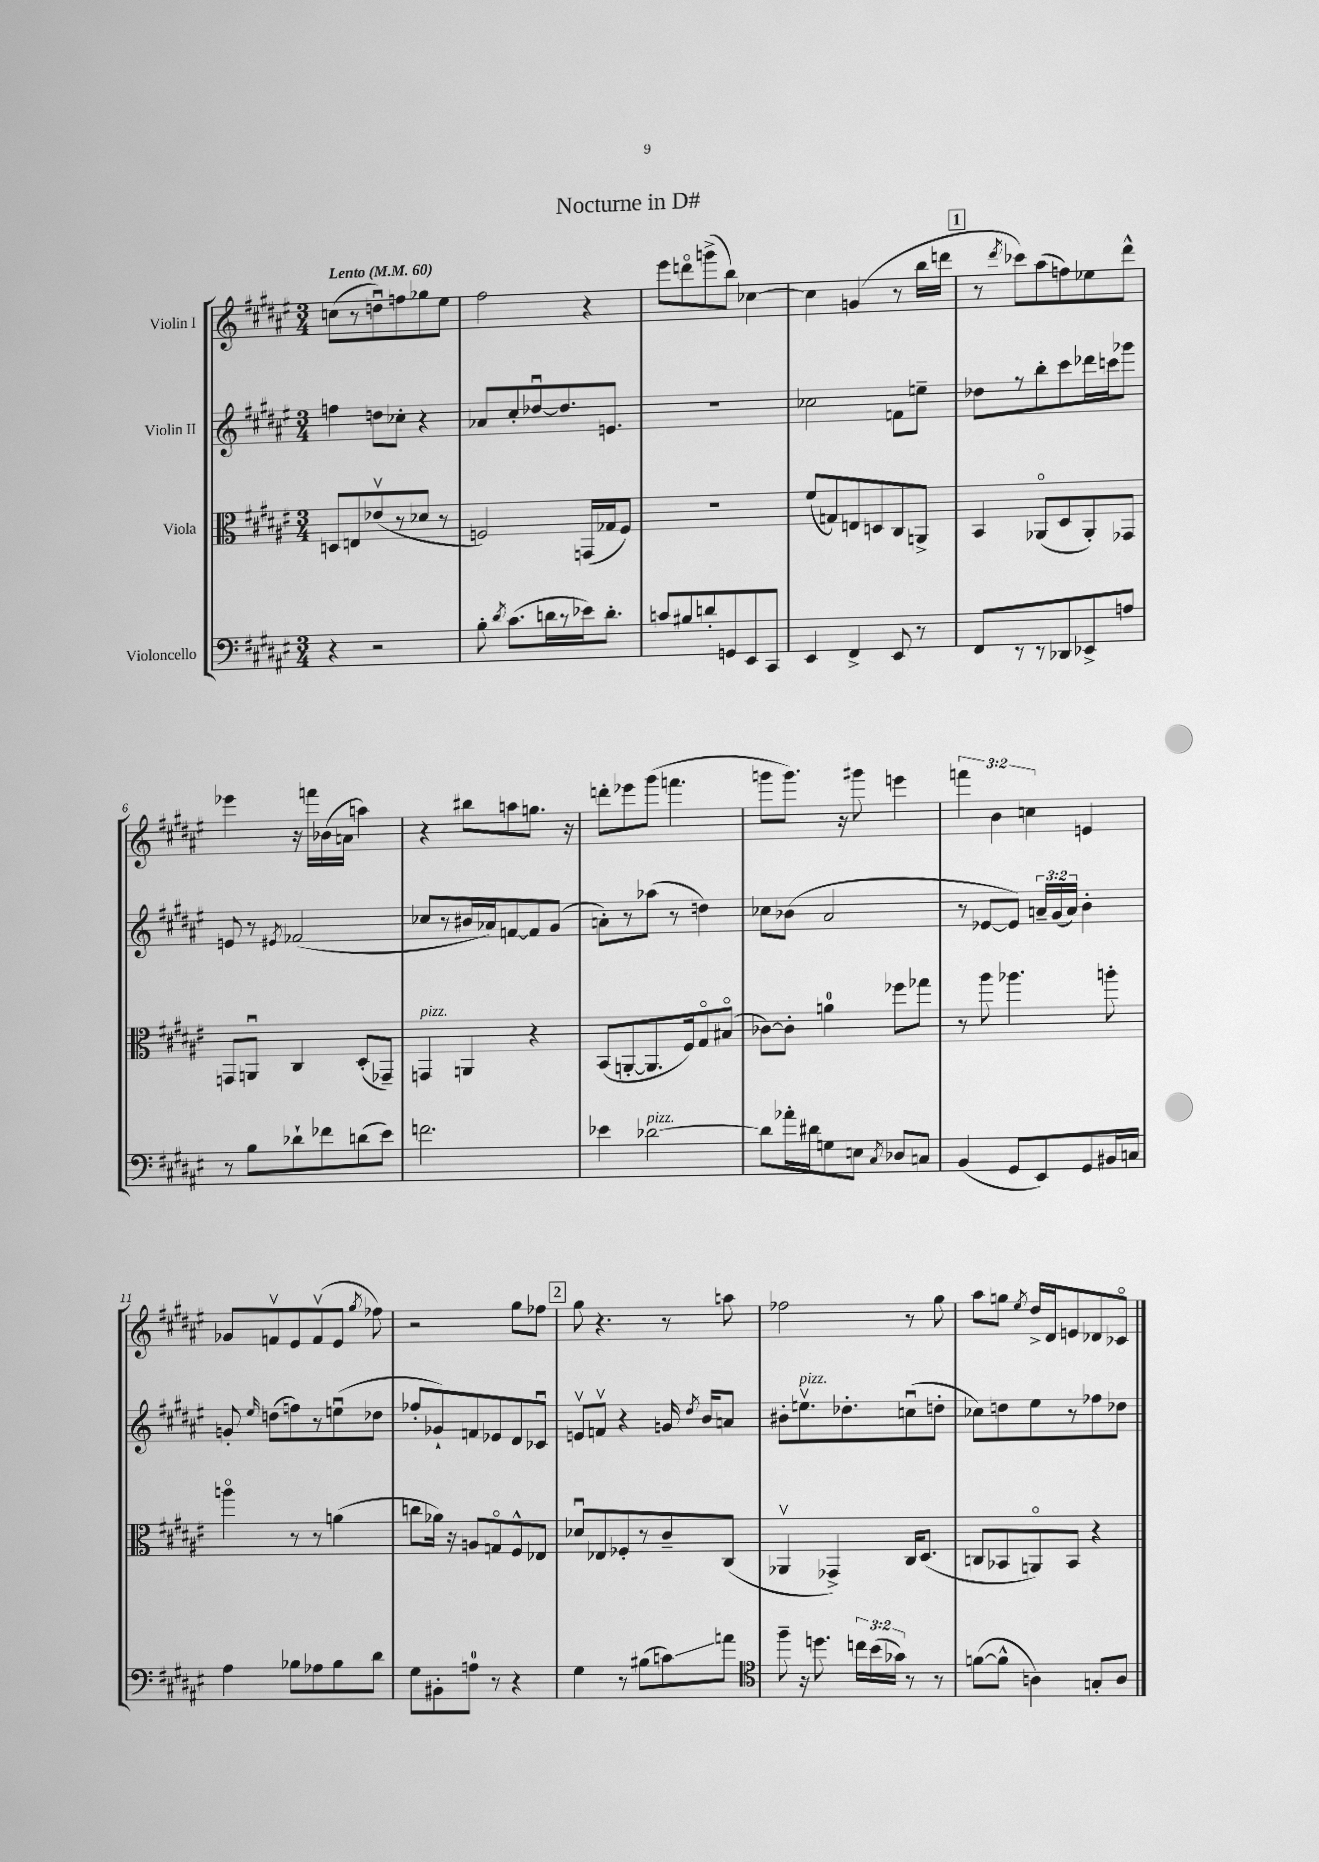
\header { title = "Nocturne in D#" }
<<
\new StaffGroup <<
\new Staff = "s0" \with { instrumentName = "Violin I" } {
    \clef treble \key fis \major \numericTimeSignature \time 3/4 \override Staff.TupletNumber.text = #tuplet-number::calc-fraction-text \tempo "Lento" 4 = 60
    \autoBeamOff c''8[( r8 d''8\downbow) f''8 ges''8 eis''8] |
    fis''2 r4 |
    eis'''8[ d'''8\flageolet g'''8->( b''8]) ces''4~ |
    ces''4 g'4( r8 b''16[ d'''16] |
    \mark \markup { \box "1" } r8 \acciaccatura { dis'''8 } ces'''8[) ais''8( f''8) ees''8 dis'''8]-^ |
    ees'''4 r16 f'''16[ bes'16( a'16] a''4) |
    r4 bis''8[ a''8 g''8.] r16 |
    d'''8[-. ees'''8 gis'''8]( f'''4. |
    g'''8[ g'''8.]) r16 gis'''8 e'''4 |
    \tuplet 3/2 { f'''4 b'4 c''4 } e'4 |
    ges'8[ f'8\upbow eis'8 f'8\upbow( eis'8] \acciaccatura { gis''8 } fes''8) |
    r2 gis''8[ fes''8] |
    \mark \markup { \box "2" } gis''8 r4. r8 a''8 |
    fes''2 r8 gis''8 |
    ais''8[ g''8] \acciaccatura { eis''8 } dis''16[-> dis'16 e'8 des'8 ces'8]\flageolet \bar "|." |
}
\new Staff = "s1" \with { instrumentName = "Violin II" } {
    \clef treble \key fis \major \numericTimeSignature \time 3/4 \override Staff.TupletNumber.text = #tuplet-number::calc-fraction-text
    \autoBeamOff f''4 d''8[ ces''8]-. r4 |
    aes'8[ cis''8-. des''8~\downbow des''8. e'8.] |
    R2. |
    ces''2 f'8[ e''8]-- |
    \mark \markup { \box "1" } des''8[ r8 b''8-. cis'''8 des'''16 c'''16 ges'''8] |
    e'8 r8 \acciaccatura { eis'8 } fes'2( |
    ces''8[ r8 bis'16 aes'16) f'8~ f'8 gis'8]( |
    a'8[-.) r8 aes''8]( r8 d''4) |
    ces''8[ bes'8]( ais'2 |
    r8 ees'8[~ ees'8]) \tuplet 3/2 { a'16[-- gis'16( a'16]) } b'4-. |
    g'8-. \grace { eis''16 } d''8[( f''8) r8 e''8\downbow( des''8] |
    fes''8[-. ges'8-!) f'8 ees'8 dis'8 ces'8]\downbow |
    \mark \markup { \box "2" } e'8[\upbow f'8]\upbow r4 g'16 \acciaccatura { dis''8 } b'16[ a'8] |
    bis'8[-. e''8.\upbow^\markup { \italic "pizz." } des''8.-. c''8\downbow( d''8]-. |
    ces''8[) d''8 eis''8 r8 fes''8 des''8] \bar "|." |
}
\new Staff = "s2" \with { instrumentName = "Viola" } {
    \clef alto \key fis \major \numericTimeSignature \time 3/4
    \autoBeamOff d8[ e8 ees'8\upbow( r8 des'8] r8 |
    f2) g,16[( ges16 f8]) |
    R2. |
    fis'8[( g8) e8 d8 cis8 a,8]-> |
    \mark \markup { \box "1" } b,4 aes,8[\flageolet( dis8 aes,8-.) ges,8] |
    g,8[ a,8]\downbow cis4 dis8[-.( ges,8]--) |
    g,4^\markup { \italic "pizz." } a,4 r4 |
    b,8[( a,8~-. a,8. fis16) gis8\flageolet bis8]\flageolet( |
    ces'8[~) ces'8]-. a'4-0 fes''8[ ges''8] |
    r8 ais''8 aes''4. a''8-. |
    a''4\flageolet r8 r8 a'4( |
    c''8[ aes'16]) r16 a8[ g8\flageolet fis8-^ ees8] |
    \mark \markup { \box "2" } des'8[\downbow ees8 fes8-. r8 cis'8-- cis8]( |
    aes,4\upbow ges,4->) cis16[ dis8.]( |
    c8[ bes,8 a,8\flageolet) bes,8] r4 \bar "|." |
}
\new Staff = "s3" \with { instrumentName = "Violoncello" } {
    \clef bass \key fis \major \numericTimeSignature \time 3/4 \override Staff.TupletNumber.text = #tuplet-number::calc-fraction-text
    \autoBeamOff r4 r2 |
    b8-. \acciaccatura { dis'8 } cis'8.[( d'16 r8 ees'16) d'8.]-. |
    c'8[ bis8 d'8-. g,8 eis,8 cis,8] |
    eis,4 fis,4-> eis,8 r8 |
    \mark \markup { \box "1" } fis,8[ r8 r8 des,8 ees,8-> a8] |
    r8 b8[ des'8-! fes'8 d'8( eis'8]) |
    f'2. |
    ees'4 des'2~^\markup { \italic "pizz." } |
    des'8[ aes'16-. dis'16 g8 e8] \acciaccatura { cis8 } des8[ c8] |
    b,4( gis,8[ eis,8) gis,8 bis,16 c16] |
    ais4 bes8[ aes8 bes8 dis'8] |
    gis8[ bis,8-. a8]-0 r8 r4 |
    \mark \markup { \box "2" } gis4 r8 bis8[( c'8\glissando) a'8] |
    \clef tenor fis''8-- r16 d''8. \tuplet 3/2 { c''16[ b'16( ges'16]) } r8 r8 |
    f'8[~( f'8]-^ a4) g8[-. a8] \bar "|." |
}
>>
>>
